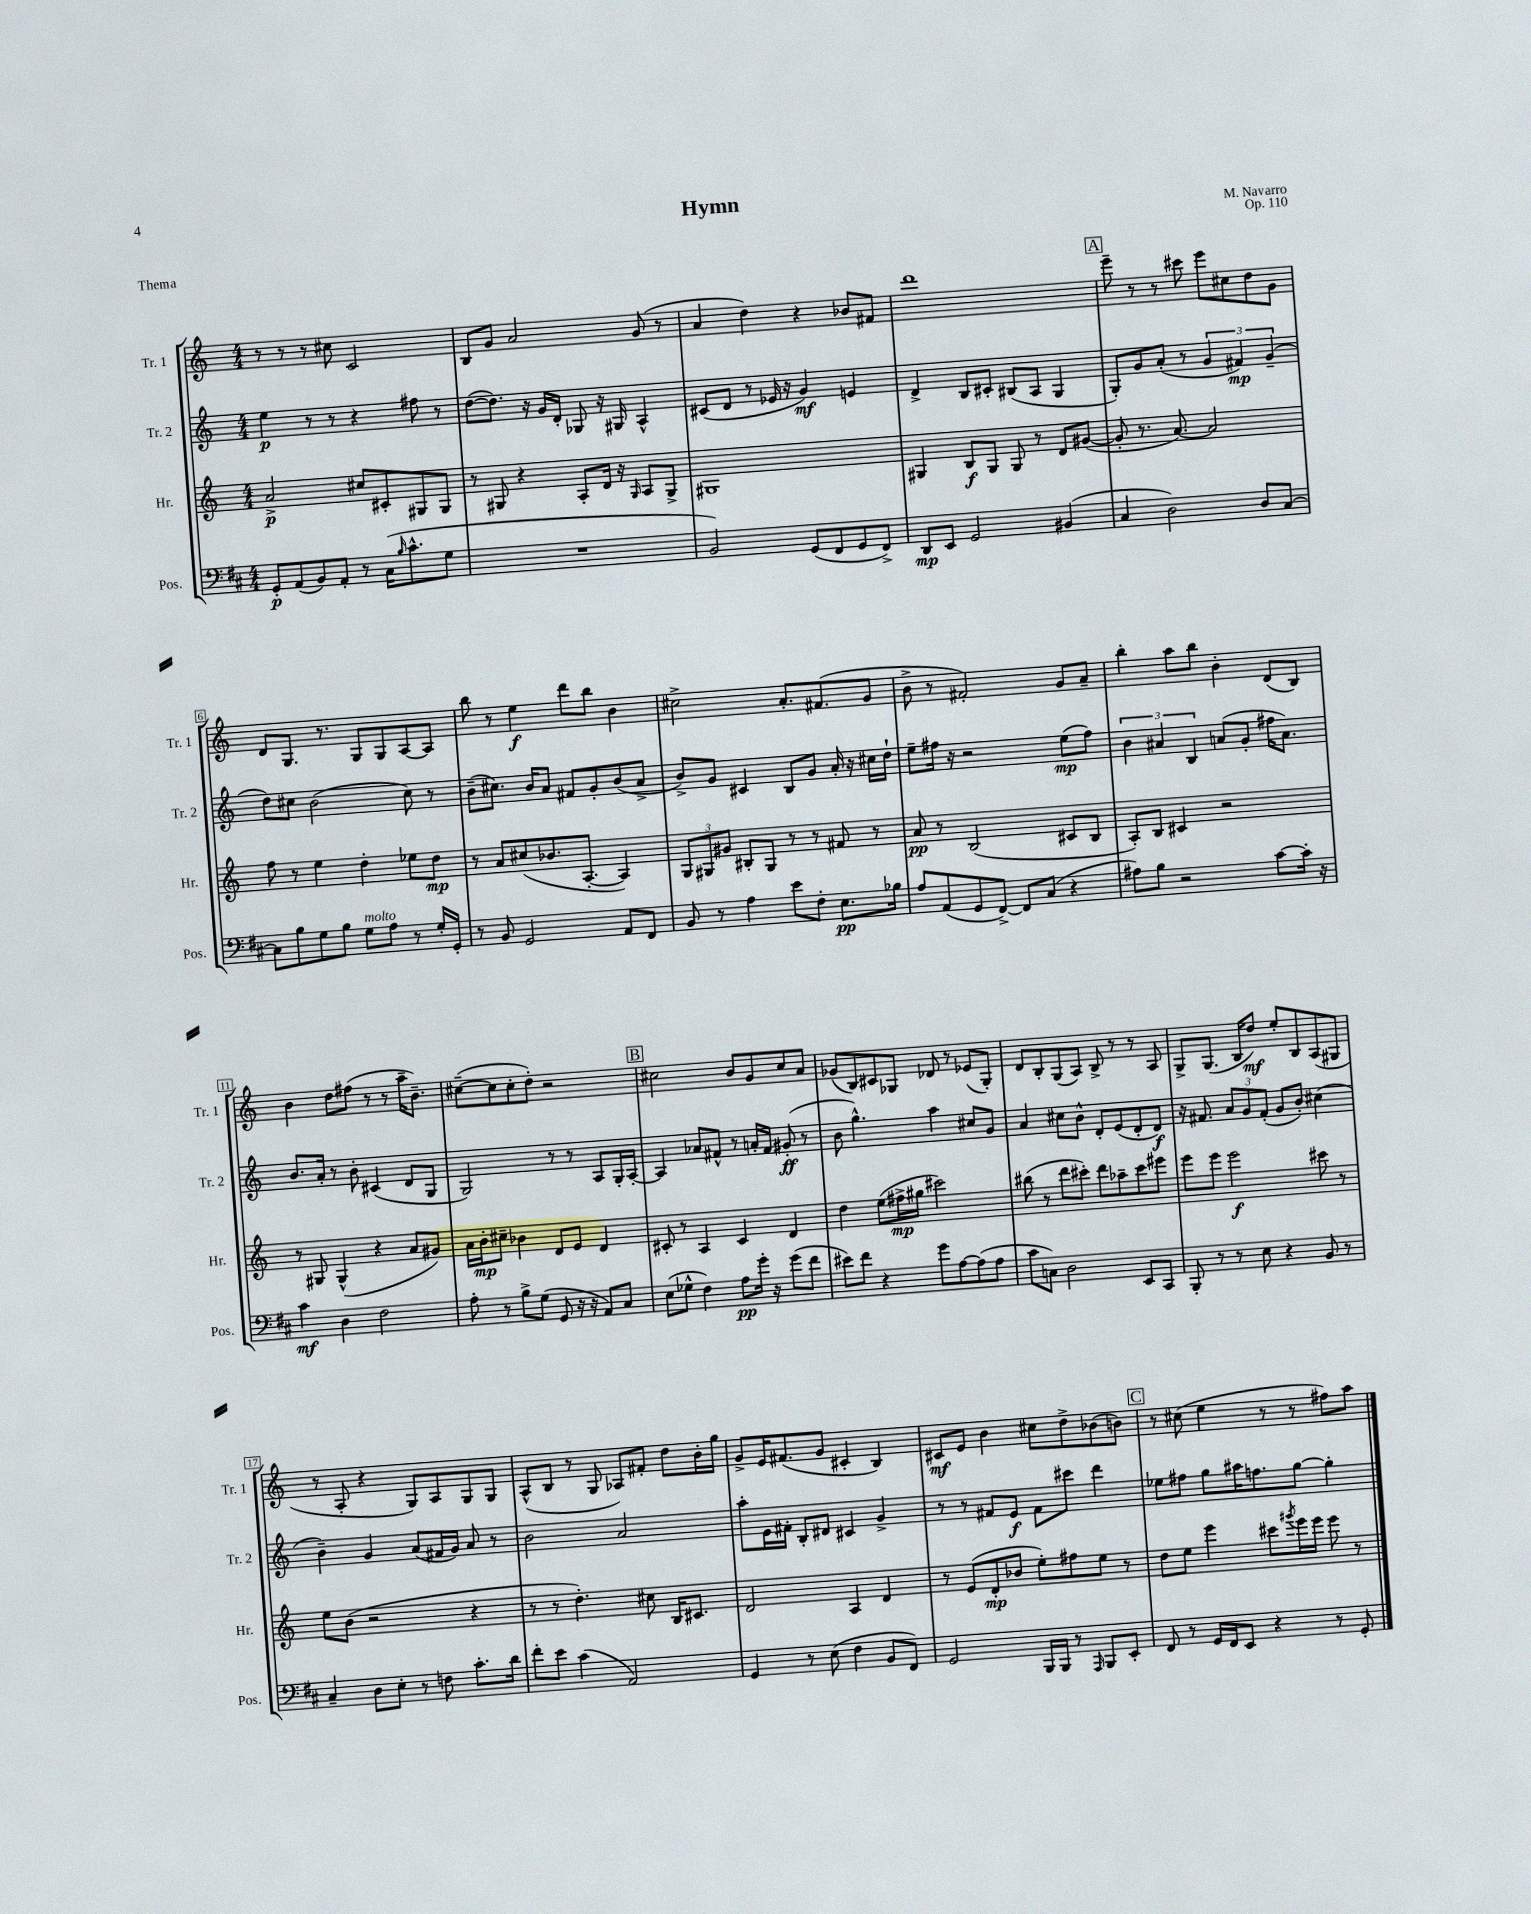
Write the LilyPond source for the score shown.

\header { title = "Hymn" composer = "M. Navarro" opus = "Op. 110" piece = "Thema" }
<<
\new StaffGroup <<
\new Staff = "s0" \with { instrumentName = "Tr. 1" shortInstrumentName = "Tr. 1" } {
    \clef treble \key c \major \numericTimeSignature \time 4/4
    r8 r8 r8 cis''8 c'2 |
    b8 g'8 a'2 g'8( r8 |
    a'4 d''4) r4 bes'8 fis'8 |
    d'''1 |
    \mark \markup { \box "A" } e'''8-- r8 r8 cis'''8 e'''8 cis''8 d''8 g'8 |
    d'8 g8. r8. g8 g8 a8~ a8 |
    b''8 r8 e''4\f d'''8 b''8 b'4 |
    cis''2-> a'8.-. fis'8.( g'8 |
    b'8-> r8 fis'2-.) g'8 a'8-- |
    b''4-. a''8 b''8 b'4-. d'8( b8) |
    b'4 d''8 fis''8( r8 r8 a''16-- b'8.--) |
    cis''8~--( cis''8 cis''8-. d''8-.) r2 |
    \mark \markup { \box "B" } cis''2 b'8 g'8 cis''8 a'8 |
    ges'8( b8) cis'8 ges8 des'8 r8 ees'8( ges8-.) |
    d'8 b8-. g8( a8) b8-> r8 r8 a8 |
    g8-> g8.( b16 d''8\mf) e''8-. b8 a8( gis8 |
    r8 a8-. r4 g8) a8 g8 g8 |
    a8-^( b8 r8 g8 aes8) fis'8-. d''8 b'16-. g''16 |
    g'8-> e'16 fis'8.( g'8 cis'4-. b4) |
    cis'8\mf e'8 b'4 cis''8 d''8-> bes'8( b'8) |
    \mark \markup { \box "C" } r8 cis''8( e''4 r8 r8 fis''8) a''8 \bar "|." |
}
\new Staff = "s1" \with { instrumentName = "Tr. 2" shortInstrumentName = "Tr. 2" } {
    \clef treble \key c \major \numericTimeSignature \time 4/4
    e''4\p r8 r8 r4 fis''8 r8 |
    d''8~( d''8.) r16 g'16 d'16-. ges8 r16 gis16 a4-^ |
    cis'8( d'8 r8 ees'16 r16 g'4\mf) e'4 |
    d'4-> b8 cis'8-. bis8( a8 g4 |
    \mark \markup { \box "A" } g8-.) g'8 a'8-.( r8 \tuplet 3/2 { g'4 fis'4\mp) g'4--( } |
    d''8) cis''8 b'2( cis''8) r8 |
    b'8--( cis''8.) b'16 a'8 fis'8 g'8-. b'8( a'8-> |
    b'8->) g'8 cis'4 b8 g'8 a'16-. r16 cis''16 d''16-! |
    e''8-- fis''16 r16 r2 e''8\mp( fis''8) |
    \tuplet 3/2 { b'4 ais'4 b4 } a'8( g'8-. fis''16 a'8.) |
    b'8. a'16-. r8 b'8-. cis'4( d'8 g8 |
    g2) r8 r8 a8 g16-. a16~-. |
    \mark \markup { \box "B" } a4 aes'8 fis'8-^ r8 a'16-. fis'16 gis'8-.\ff( r8 |
    b'8 g''4.-^) a''4 cis''8 g'8 |
    a'4 cis''8 b'8-^ d'8-. e'8( d'8-. d'8\f) |
    r16 fis'8. \tuplet 3/2 { a'8 g'8 fis'8-.( } g'8 b'8-.) cis''4( |
    b'4--) g'4 a'8( fis'16 g'16) a'8 r8 |
    b'2 a'2 |
    a''8-. e'16 fis'16-. b8-. dis'8 cis'4 g'4-> |
    r8 r8 fis'8 e'8\f fis'8 cis'''8 d'''4 |
    \mark \markup { \box "C" } ees''8 fis''8 g''8 ais''16 f''8. g''8~ g''4-. \bar "|." |
}
\new Staff = "s2" \with { instrumentName = "Hr." shortInstrumentName = "Hr." } {
    \clef treble \key c \major \numericTimeSignature \time 4/4
    a'2->\p cis''8 cis'8-. gis8 gis8 |
    r8 gis8 r4 a8-. d'16 r16 \grace { gis16 } a8 gis8-> |
    gis1 |
    gis4 b8\f gis8 gis8 r8 d'8 gis'8~( |
    \mark \markup { \box "A" } gis'8-. r8. a'8.~) a'2 |
    f''8 r8 e''4 d''4-. ees''8 d''8\mp |
    r8 a'8 cis''8( bes'8. a8.~-. a4) |
    \tuplet 3/2 { g8 gis8 gis'8 } bis8-. gis8 r8 r8 fis'8 r8 |
    a'8\pp r8 b2( cis'8 b8 |
    a8-.) b8 cis'4 r2 |
    r8 gis8 gis4-^( r4 a'8 gis'8) |
    a'16 b'16-.\mp cis''8-- bes'4 d'8 e'8 d'4 |
    \mark \markup { \box "B" } cis'8-. r8 a4 cis'4 d'4 |
    d''4 e''8( fis''16->\mp gis''16 cis'''2) |
    bis''8( r8 d'''8 cis'''8-.) d'''8 aes''8-- cis'''8 eis'''8 |
    e'''8 e'''8 e'''2\f cis'''8 r8 |
    e''8 b'8( r2 r4 |
    r8 r8 d''4.-.) cis''8 b16 cis'8. |
    d'2 a4 d'4 |
    r8 e'8( d'8-.\mp bes'8 e''8-.) fis''8 e''8 r8 |
    \mark \markup { \box "C" } d''8 e''8 e'''4 cis'''8 \acciaccatura { gis'''8 } e'''16 e'''16 e'''8 r8 \bar "|." |
}
\new Staff = "s3" \with { instrumentName = "Pos." shortInstrumentName = "Pos." } {
    \clef bass \key d \major \numericTimeSignature \time 4/4
    g,8-.\p a,8( b,8) a,8-. r8 cis16( \grace { b16 } cis'8.-^ g8 |
    R1 |
    b,2) g,8( fis,8 g,8 fis,8->) |
    d,8\mp e,8 g,2 bis,4( |
    \mark \markup { \box "A" } cis4 d2) d8 cis8~ |
    cis8 b8 g8 b8 g8^\markup { \italic "molto" } a8 r8 g16-. g,16-. |
    r8 b,8 g,2 a,8 fis,8 |
    b,8 r8 a4 e'8 fis8-. e8.\pp bes16 |
    a8 a,8( g,8 fis,8~->) fis,8 cis8( r4 |
    ais8) b8 r2 cis'8~ cis'16-. r16 |
    cis'4\mf d4 fis2 |
    a8-. r8 b8-> g8( g,8 r16 r16 a,8) cis8 |
    \mark \markup { \box "B" } e8( ges8-^ fis4) a8\pp g'16-. r16 g'8( fis'8 |
    eis'8) fis'8 r4 g'8 a8~ a8( a8 |
    cis'8 c8) d2 e,8 cis,8 |
    b,,8-. r8 r8 e8 r4 b,8 r8 |
    cis4-- d8 e8-. r8 f8 cis'8.-. d'16 |
    fis'8-. e'8 cis'4( a,2) |
    g,4 r8 e8( fis4 b,8 fis,8) |
    g,2 b,,16 b,,16 r8 \grace { a,,16 } b,,8 e,8-. |
    \mark \markup { \box "C" } fis,8 r8 g,16 fis,16 e,8 r4 r8 g,8-. \bar "|." |
}
>>
>>
\layout { \context { \Score \override BarNumber.stencil = #(make-stencil-boxer 0.1 0.3 ly:text-interface::print) } }
